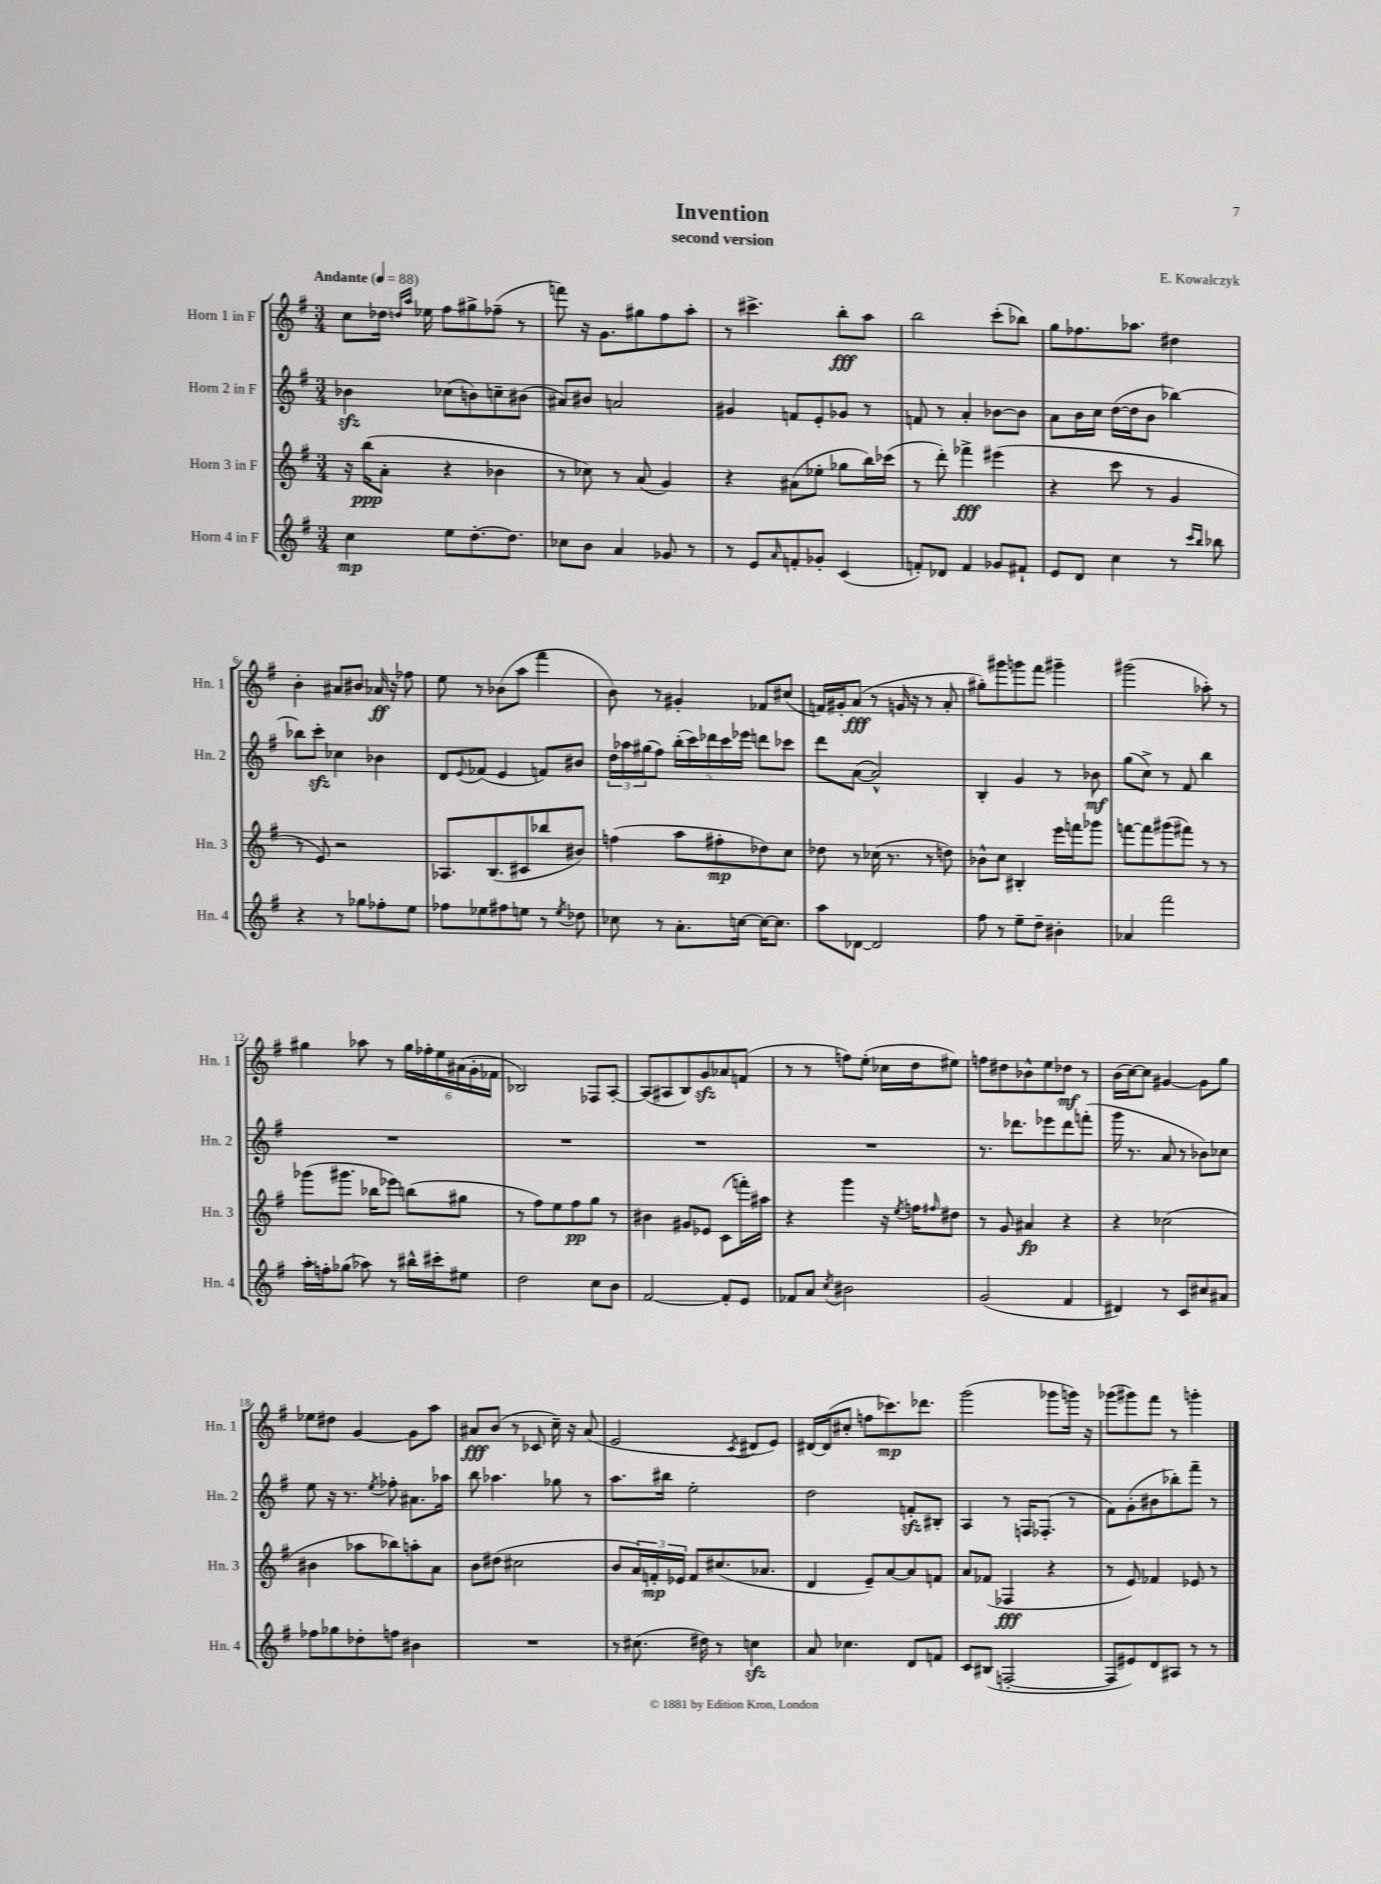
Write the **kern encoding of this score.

**kern	**kern	**kern	**kern
*staff4	*staff3	*staff2	*staff1
*clefG2	*clefG2	*clefG2	*clefG2
*k[f#]	*k[f#]	*k[f#]	*k[f#]
*M3/4	*M3/4	*M3/4	*M3/4
*MM88	*MM88	*MM88	*MM88
4cc	16r	4b-	8cc
.	(16bb	.	.
.	8a'	.	16dd-
.	.	.	16qqdd
.	.	.	16qqaa
.	.	.	16ee-
8ee	4r	(8cc-	8ff#
[8.dd'	.	8b)	8gg#^
.	4b-	8cc~	(8ff-~
8.dd]	.	.	.
.	.	(8b#	8r
=	=	=	=
8cc-	8r	8a#)	8fff)
8b	8cc-)	8b#	16r
.	.	.	8.g
4a	8r	2a	.
.	(8a	.	8gg#
8g-	4g)	.	8ff#
8r	.	.	8aa'
=	=	=	=
8r	4r	4g#	8r
8e	.	.	4.ccc#^
16qqa	.	.	.
8f'	(8a#	8f	.
8g-'	8ee-'	8e'	.
(4c	8gg-	8g-	8bb'
.	16bb)	8r	8aa
.	(16ccc-	.	.
=	=	=	=
8f')	8r	8f	2bb
8d-	8ddd')	8r	.
4f	4fff-^	4a'	.
8g-	(4eee#	[8b-	(8ccc'
8f#`	.	8b-]	8bb-)
=	=	=	=
8e	4r	8a	8gg
8d	.	16b	8.ff-
.	.	16cc	.
4cc	8ccc	([16dd	.
.	.	16dd]	8.aa-
.	8r	8b	.
8r	4g	[4bb-)	4dd#
16qqccc	.	.	.
16qqbb	.	.	.
8bb-	.	.	.
=	=	=	=
4r	8r	8bb-]	4b'
.	8e)	8ccc'	.
8r	2r	4cc-	8a#
8gg-	.	.	8b#
8ff-'	.	4b-	16a-
.	.	.	16r
8ee	.	.	8ff-
=	=	=	=
8ff-	8.A-	8d	8ee
.	.	8qqe	.
8ee-	.	(8f-	8r
.	(8.B	.	.
8ff#	.	4e	(8b-
8ee	8c#	.	8aa
8r	8bb-	8f)	4fff#
8qee	.	.	.
8dd-	8b#)	8b#	.
=	=	=	=
8cc-	(4ff	24dd	8b)
.	.	24aa-	.
.	.	(24gg#	.
8r	.	8ff#)	8r
8.a'	8aa	(20bb'	4g#'
.	.	20ccc)	.
.	.	20ddd-	.
.	8ff#'	.	.
.	.	20ccc	.
[16cc	.	.	.
.	.	20eee-	.
16cc_	8dd-)	8ddd	8f-
8.cc]	.	.	.
.	8cc	8ccc-	(8cc#
=	=	=	=
8aa	8dd-	8ddd	16f)
.	.	.	16g#'
[8d-	8r	([8a	(8a
2d-]	(16cc-	2a^^])	8r
.	8.r	.	.
.	.	.	16g
.	.	.	16r
.	8r	.	8r
.	8dd)	.	8a'
=	=	=	=
8ff#	8b-^^	4B'	8gg#')
8r	8cc	.	8ggg#
8ee~	4B#'	4g	8ggg
8dd~	.	.	8fff#
4b#'	16eee	8r	4ggg#~
.	16fff	.	.
.	8ggg-	8b-	.
=	=	=	=
4a-	[8fff	(8gg	(2ggg#
.	8fff]	8cc^)	.
2fff#	(8ggg#	8r	.
.	8fff#)	8f#	.
.	8r	4bb	8aa-')
.	8r	.	8r
=	=	=	=
16aa'	(8ggg-	2.r	4gg#
16ff'	.	.	.
(8gg-	8.ggg#	.	.
8aa-)	.	.	8aa-
.	16bb-	.	.
8r	8eee-)	.	8r
16bb#^^	(8bb	.	24gg#
.	.	.	24ff-'
16ccc#'	.	.	.
.	.	.	24ee
8ee#	8gg#	.	(24a#
.	.	.	24g'
.	.	.	24f-
=	=	=	=
2dd	8r	2.r	2B-)
.	8ff#)	.	.
.	8ee	.	.
.	8ff#	.	.
8cc	8gg	.	8F-
8b	8r	.	[8A'
=	=	=	=
[2f#	4b#	2.r	(8A]
.	.	.	8A#
.	8g#	.	8B)
.	8e-	.	8g
8f#']	(8c	.	8a-
8e	16fff')	.	(8f
.	16aa#	.	.
=	=	=	=
8f-	4r	2.r	8r
8a	.	.	8r
8qcc	.	.	.
2b#	4ggg	.	8ff)
.	.	.	(8ee'
.	16r	.	16cc-
.	8qee	.	.
.	16ff	.	16dd
.	16qqff#	.	.
.	8dd#	.	8ee#)
=	=	=	=
(2g	8r	8.r	8ff
.	8g	.	8dd#
.	.	8.ddd-	.
.	4a#	.	8b-^^
.	.	8eee-	8ee
4f#	4r	8ddd-	8dd-
.	.	(8fff'	8r
=	=	=	=
4d#)	4r	16ggg	(16b
.	.	8.r	[16cc)
.	.	.	8cc]
8r	(2cc-	8a	[4g#
8c	.	8r	.
8cc#	.	8b-)	8g#]
8a#	.	8cc-	8gg
=	=	=	=
8ff-	4b#	8ee	8ee-
8gg-	.	16r	8dd#
.	.	8.r	.
8dd-'	8aa-	.	[4g
.	.	8qee	.
8ff	8bb-)	8ff-'	.
4b#	8aa'	8.a#	8g]
.	8a	.	8aa
.	.	16aa-	.
=	=	=	=
2.r	8b	8bb	8a#
.	(8dd#	4.aa-	(8b
.	2cc#	.	8r
.	.	.	8c-
.	.	8gg-	16cc~)
.	.	.	16r
.	.	8r	(8a#
=	=	=	=
8r	8b	8.aa	2e
(8.cc#	24a)	.	.
.	24f'	.	.
.	.	16bb#	.
.	24e-	.	.
.	8f	2ee'	.
16dd#)	.	.	.
8r	(8.cc#	.	.
.	.	.	8qc
4cc	.	.	8d#
.	8.a-	.	.
.	.	.	8e)
=	=	=	=
8a	4d	2dd	[16d#
.	.	.	(16d#]
4.cc-	.	.	8cc#'
.	8e~)	.	8ff
.	[8a	.	8.ccc-)
8d	8a]	8f'	.
.	.	.	8.ddd-
8f	8f	8B#'	.
=	=	=	=
8c	8a	4A	(2ggg
(8B#	(8f-	.	.
[2F'	4F-	8r	.
.	.	16F	.
.	.	(8.F-'	.
.	4r	.	8ggg-
.	.	8r	16ggg)
.	.	.	16r
=	=	=	=
8F]	8r	8f#)	(8ggg-
8e#)	8e)	(8g'	8ggg#)
8d	4f-	8b#	8fff#
8A#	.	8bb-')	8r
8r	8e-	8fff#~	4ggg'
8r	8r	8r	.
==	==	==	==
*-	*-	*-	*-
